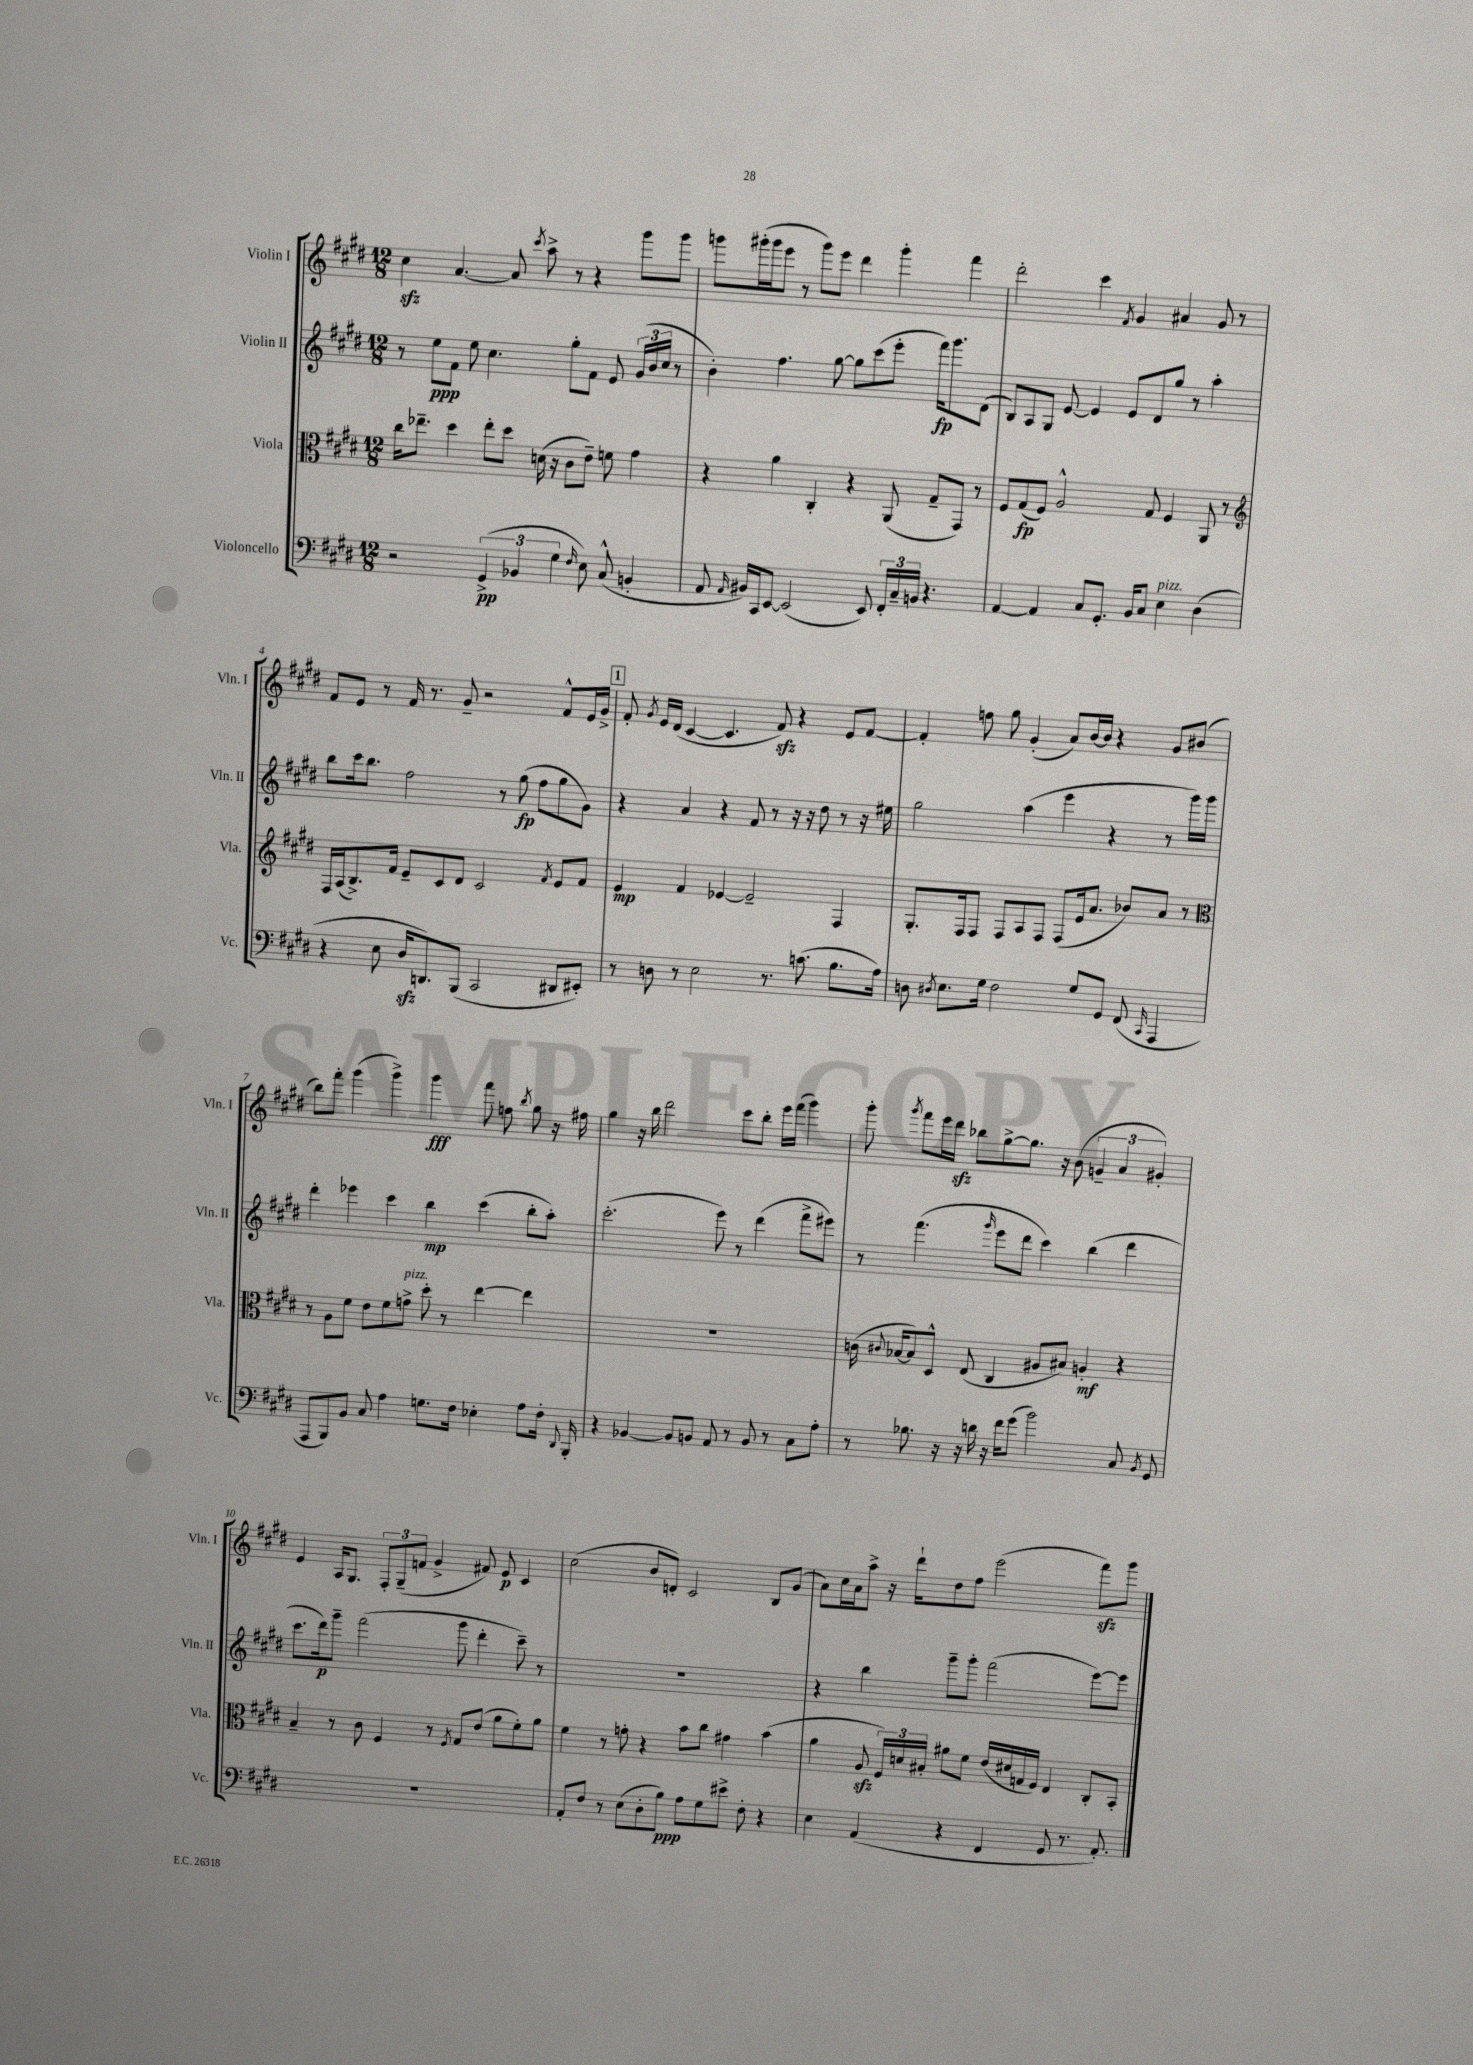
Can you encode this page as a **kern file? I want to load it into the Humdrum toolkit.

**kern	**kern	**kern	**kern
*staff4	*staff3	*staff2	*staff1
*clefF4	*clefC3	*clefG2	*clefG2
*k[f#c#g#d#]	*k[f#c#g#d#]	*k[f#c#g#d#]	*k[f#c#g#d#]
*M12/8	*M12/8	*M12/8	*M12/8
2r	16cc#\LK	8r	4cc#\
.	8.ee-~\J	.	.
.	.	8ee\L	.
.	4dd#\	8f#\J	[4.a/
.	.	8ee\	.
(6GG#^/	8ee-'\L	4.cc#\	.
.	8dd#\J	.	8a/]
6BB-/	.	.	.
.	.	.	8qccc#/
.	(16d\	.	8aa^\
.	16r	.	.
6G#\	.	.	.
.	8c#\L	8gg#'\L	8r
16qqF#/	.	.	.
8E\)	8e~\J)	8f#\J	4r
(8C#^^/	8f\	8e/	.
4BB'/	4g#\	(24g#/LL	8ggg#\L
.	.	24b/	.
.	.	24cc#/JJ	.
.	.	8r	8ggg#\J
=	=	=	=
8AA/	4r	4b'\)	8ggg\L
16qqAA/	.	.	.
16BB#/LL)	.	.	(16ggg#'\L
16CC#/J	.	.	16ggg#\J
[8EE/J	4a\	4.ff#\	8eee\J
(2EE/]	.	.	8r
.	4C#'/	.	8ggg#\L)
.	.	[8gg#\	8eee\J
.	4r	8gg#\]L	4ddd#\
8EE/)	.	(8ccc#\	.
24FF#'/LL	(8AA/	8eee'\J	4ggg#'\
24C#~/	.	.	.
24BB/JJ	.	.	.
4.r	8G#~/L	16fff#\LK)	.
.	.	8.ggg#\	.
.	8GG#/J)	.	4fff#\
.	8r	(8d#\J	.
=	=	=	=
[4AA/	8F#/L	8B/L)	2ddd#'\
.	(8G#/	8A/	.
4AA/]	8F#/J)	8G#/J	.
.	2A^^/	[8e/	.
8C#/L	.	4e/]	4ccc#\
8.GG#'/J	.	.	.
.	.	.	8qf#/
.	.	8e/L	4g#/
16BB/LK	.	.	.
8C#/J	8G#/	8d#/	.
4E\	4F#/	8gg#/J	4a#/
.	.	8r	.
(4D#\	8AA/	4aa'\	8g#/
.	8r	.	8r
=	=	=	=
*	*clefG2	*	*
4r	16F#/LL	8bb\L	8f#/L
.	(16A/J	.	.
.	8.B^/)	16ccc#\k	8e/J
.	.	8.bb\J	.
8E\	.	.	8r
.	16f#/Jk	.	.
16D#/LK	8e~/L	2ff#\	16f#/
8.DD/)	.	.	8.r
.	8c#/	.	.
(8BBB/J	8d#/J	.	8g#~/
2CC#/	2c#/	.	2r
.	.	8r	.
.	.	(8gg#\	.
.	.	8ff#\L	.
.	8qf#/	.	.
8DD#/L	8e/L	8gg#\	8f#^^/L
8EE#'/J)	8f#/J	8g#\J)	16e/L
.	.	.	16g#^/JJ
=	=	=	=
8r	4e/	4r	8f#'/
.	.	.	8qg#/
8D\	.	.	16e/LL
.	.	.	(16d#/JJ
8r	4f#/	4a/	[4c#/
2E\	.	.	.
.	[4e-/	4r	4.c#/]
.	2e-~/]	8f#/	.
8.r	.	8r	8f#/)
.	.	16r	4r
(8.c\	.	16r	.
.	.	8dd#\	.
8.B\L	4F#/	8r	8e/L
.	.	16r	[8f#/J
16A\Jk)	.	16ee#\	.
=	=	=	=
8D\	8.G#'/L	2gg#\	4f#'/]
8qD#/	.	.	.
8.E\L	.	.	.
.	16F#/k	.	.
.	8F#/J	.	8ff\
16G#\Jk	.	.	.
2F#\	8F#/L	.	8gg#\
.	8A/	(4aa\	(4g#'/
.	8F#/J	.	.
.	(8F#/L	4eee\	8a/L)
8G#/L	16e/k	.	[16b/L
.	8.a/J	.	16b/]JJ
8GG#/J	.	4r	4r
(8FF#/	8b-/L)	.	.
16qqCC#/	.	.	.
4AAA/	8a/J	8r	8g#/L
.	8r	16ggg#\LL)	(8b#/J
.	.	16ggg#\JJ	.
=	=	=	=
*	*clefC3	*	*
8AAA/L	8r	4ddd#'\	8bb\L)
8BBB/)	8A\L	.	8fff#'\J
8BB/J	8f#\J	4eee-\	(4ggg#\
8C#/	8e\L	.	.
4A\	8f#\	4ccc#\	4ggg#^\)
.	8g^\J	.	.
8.G\L	8dd#'\	4bb\	4ggg#\
.	8r	.	.
16F#\Jk	.	.	.
4E-'\	[4ee\	(4ccc#\	8fff#\
.	.	.	8ff\
.	.	.	8qbb/
8A\L	4ee\]	8bb'\L	8gg#\
16F#'\Jk	.	8aa'\J)	16r
8qqDD#/	.	.	.
16BBB'/	.	.	16ff#\
=	=	=	=
4r	1.r	(2.ccc#'\	4gg#\
[4BB-/	.	.	16r
.	.	.	16bb\
.	.	.	2ddd#\
8BB-/]L	.	.	.
8BB/J	.	.	.
8AA/	.	8eee\)	.
8r	.	8r	8ccc#\L
8BB/	.	(4ddd#\	8bb'\J
8r	.	.	16eee\LL
.	.	.	(16fff#\JJ
8C#\L	.	8fff#^\L	4ggg#\)
8A'\J	.	8eee#\J)	.
=	=	=	=
8r	(16c\	8r	8ggg#'\
.	8qqc#/	.	.
.	[16B-/LK	.	.
.	.	.	8qggg#/
8.B-\	8B-/])	(4.fff#\	8fff#\L
.	8D#^^/J	.	16eee\L
16r	.	.	16ddd#\JJ
16r	(8E/	.	8bb-\L
16d\	.	.	.
.	.	16qqggg#/	.
16r	4C#/	8eee\L	[8gg#^\
16f#\LK	.	.	.
(8g#\J	.	8ddd#\J	8.gg#\]J
2b\)	8A#/L	4ccc#\)	.
.	.	.	16r
.	8B#/J)	.	(8b\
.	4A'/	(4bb\	6g~/
.	.	.	6a/
8C#/	4r	4ddd#\	.
.	.	.	6g#'/)
8qBB/	.	.	.
8GG#/	.	.	.
=	=	=	=
1.r	4B~/	8.ccc#\L	4e/
.	.	16ddd#\k)	.
.	8r	8ggg#~\J	16A/LK
.	.	.	8.G#/J
.	8c#\	(2fff#\	.
.	4F#/	.	12F#'/L
.	.	.	(12G#~/
.	.	.	12f/J
.	8r	.	4g#^/
.	8qF#/	.	.
.	8G#/L	8ggg#\	.
.	(8e/J	4ddd#'\	8f#/)
.	8a\L	.	8e/
.	8f#'\)	8ccc#~\)	4c#/
.	8a\J	8r	.
=	=	=	=
8AA'/L	4f#\	1.r	(2cc#\
8F#/J	.	.	.
8r	8r	.	.
(8E\L	8g'\	.	.
8D#'\	4r	.	8b/L
8B\J)	.	.	8d'/J)
8A\L	8b\L	.	2c#/
8G#\	8cc#\J	.	.
8e#^\J	4g#\	.	.
8F#'\	.	.	.
4r	(4b\	.	8B/L
.	.	.	(8g#/J
=	=	=	=
4E\	4a\	4r	8a\L)
.	.	.	16cc#\L
.	.	.	16a\J
(4AA/	8A/	4bb\	8aa^\J
.	24F#/LL)	.	16r
.	24d/	.	.
.	.	.	16ddd#`\LK
.	24B#'/JJ	.	.
4r	8a#\L	8ggg#~\L	8dd#\
.	8f#\J	8ggg#'\J	8ff#\J
4FF#/	(16e/LL	(2fff#\	(2eee\
.	16d#/	.	.
.	16G/	.	.
.	16F#/JJ)	.	.
8GG#/	4E/	.	.
8.r	.	.	.
.	8C#'/L	[8eee\L)	8fff#\L)
8.AA'/)	.	.	.
.	8BB'/J	8eee\]J	8ggg#\J
==	==	==	==
*-	*-	*-	*-
